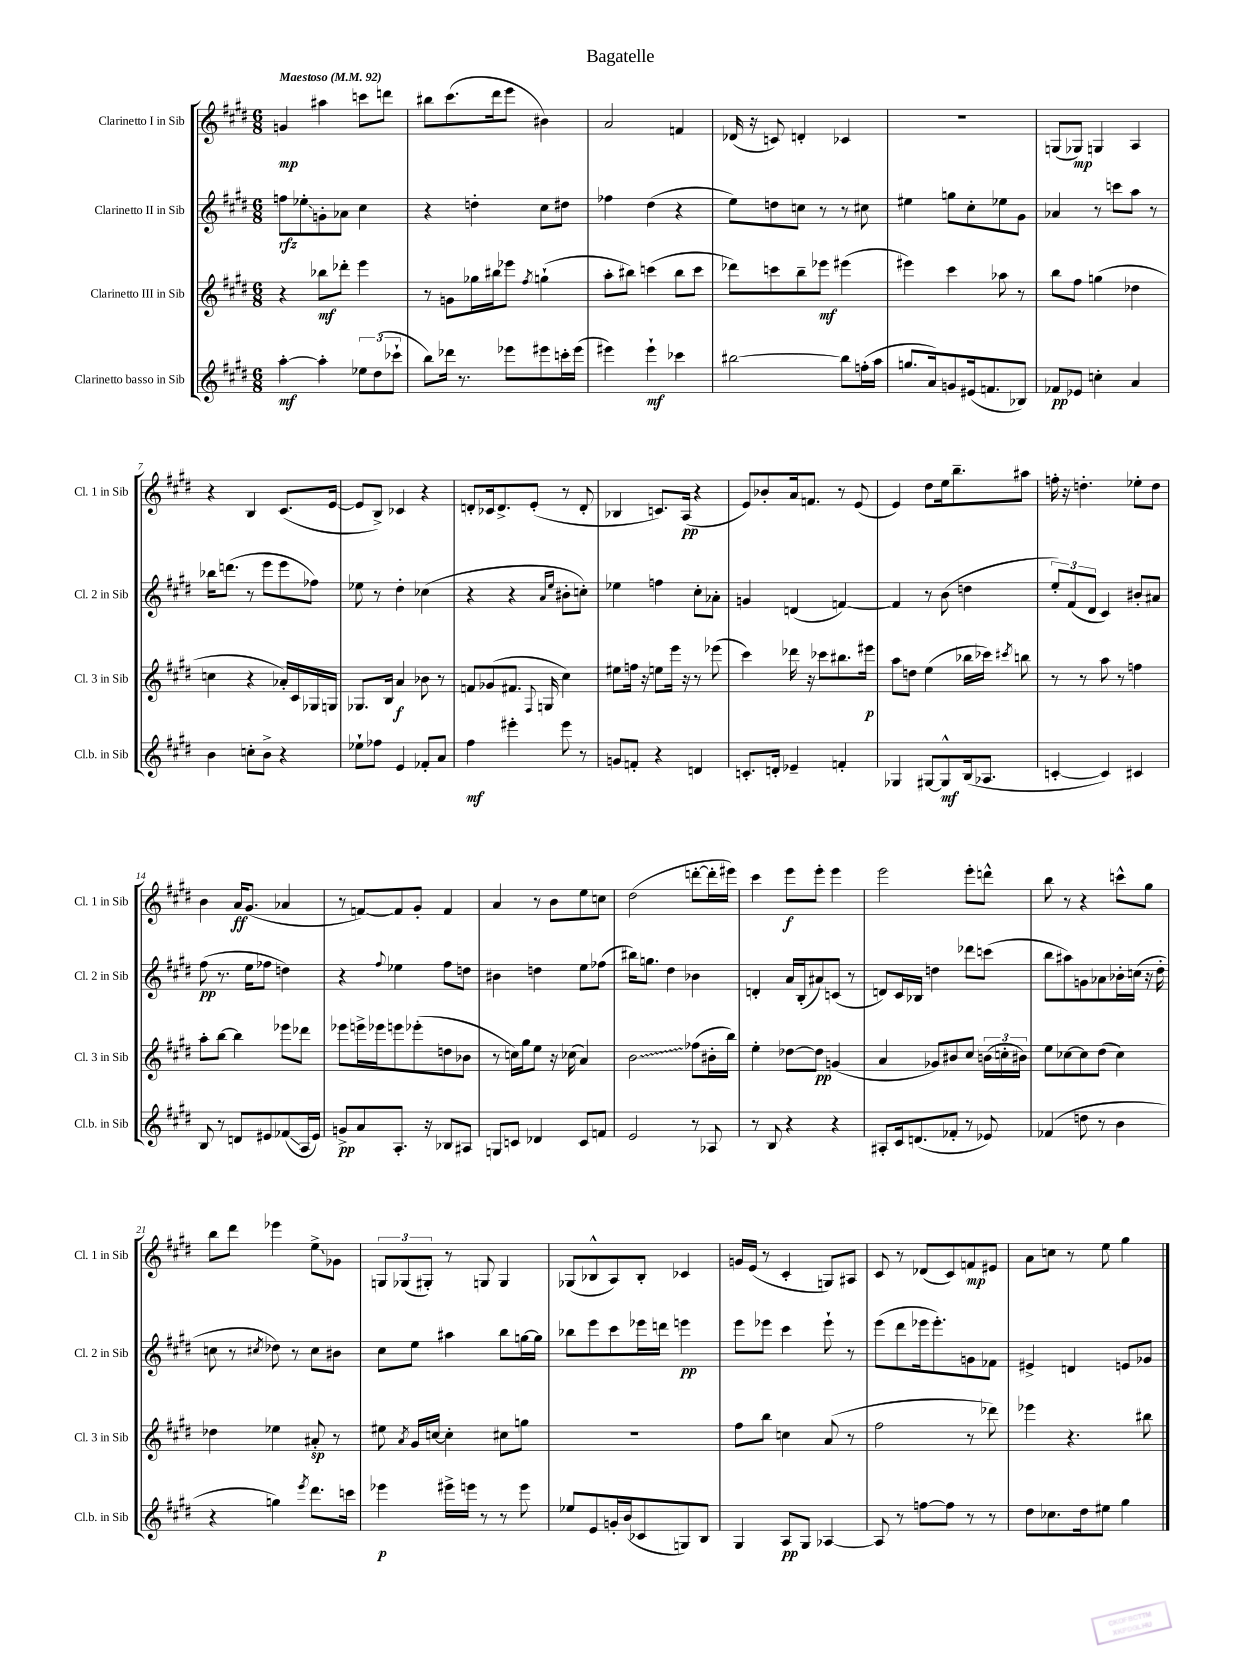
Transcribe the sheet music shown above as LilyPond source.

\header { title = "Bagatelle" }
<<
\new StaffGroup <<
\new Staff = "s0" \with { instrumentName = "Clarinetto I in Sib" shortInstrumentName = "Cl. 1 in Sib" } {
    \clef treble \key e \major \numericTimeSignature \time 6/8 \tempo "Maestoso" 4 = 92
    \autoBeamOff g'4\mp ais''4 c'''8[ d'''8] |
    bis''8[ cis'''8.( dis'''16 e'''8] bis'4) |
    a'2 f'4 |
    des'16( r16 c'8) d'4-. ces'4 |
    R2. |
    g8[( ges8]\mp) g4 a4 |
    r4 b4 cis'8.[( e'16]~ |
    e'8[ b8]->) ces'4 r4 |
    d'8[-. ces'16 d'8.-> e'8]-.( r8 d'8-. |
    bes4 c'8.[) a16]\pp( r4 |
    e'8[) bes'8-. a'16 f'8.] r8 e'8( |
    e'4) dis''8[ e''16 b''8.-- ais''8] |
    f''16-. r16 d''4.-. ees''8[-. d''8] |
    b'4 a'16[\ff gis'8.]( aes'4 |
    r8 f'8[~) f'8 gis'8]-. f'4 |
    a'4 r8 b'8[ e''8 c''8] |
    dis''2( d'''8[~-. d'''16-. eis'''16]) |
    cis'''4 e'''8[\f e'''8]-. e'''4 |
    e'''2 e'''8[-. d'''8]-^ |
    b''8 r8 r4 c'''8[-^ gis''8] |
    b''8[ dis'''8] ees'''4 \once \override Glissando.style = #'zigzag e''8[->\glissando ges'8] |
    \tuplet 3/2 { g8[ ges8( gis8]-.) } r8 g8 g4 |
    ges8[( bes8-^ a8) bes8]-. ces'4 |
    g'16[ e'16]( r8 cis'4-. g8[) ais8] |
    cis'8 r8 des'8[( cis'8) f'8\mp eis'8] |
    a'8[ c''8] r8 e''8 gis''4 \bar "|." |
}
\new Staff = "s1" \with { instrumentName = "Clarinetto II in Sib" shortInstrumentName = "Cl. 2 in Sib" } {
    \clef treble \key e \major \numericTimeSignature \time 6/8
    \autoBeamOff f''8[\rfz ees''8-.\glissando g'8-. aes'8] cis''4 |
    r4 d''4-. cis''8[ dis''8] |
    fes''4 dis''4( r4 |
    e''8[) d''8 c''8] r8 r8 cis''8 |
    eis''4 g''8[ cis''8-. ees''8 gis'8] |
    aes'4 r8 c'''8[ a''8] r8 |
    bes''16[ d'''8.]( r8 e'''8[ e'''8 fes''8]) |
    ees''8 r8 dis''4-. ces''4( |
    r4 r4 \grace { a'16[ e''16] } bis'8[-. c''8]-.) |
    ees''4 f''4 cis''8[-. aes'8]-. |
    g'4 d'4( f'4~) |
    f'4 r8 b'8( d''4 |
    \tuplet 3/2 { e''8[-.) fis'8( dis'8] } cis'4) bis'8[-. ais'8] |
    fis''8\pp( r8. e''16[ fes''8] d''4) |
    r4 \appoggiatura { fis''8 } ees''4 fis''8[ d''8] |
    bis'4 d''4 e''8[ fes''8]( |
    bis''16[) g''8.] dis''4 bes'4 |
    d'4-. a'16[ b16-.( ais'8) c'8]( r8 |
    d'8[) cis'16 bes16] d''4 des'''8[ c'''8]( |
    b''8[ ais''8) g'8 aes'8 bes'16-. c''16]( r16 dis''16-. |
    c''8 r8 \acciaccatura { cis''8 } des''8) r8 cis''8[ bis'8] |
    cis''8[ e''8] ais''4 b''8[ g''16~ g''16] |
    bes''8[ e'''8 cis'''8 ees'''16 d'''16] e'''4\pp |
    e'''8[ ees'''8] cis'''4 ees'''8-! r8 |
    e'''8[( dis'''8 ees'''16 ees'''8.-.) g'8 fes'8] |
    eis'4-> d'4 e'8[ ges'8] \bar "|." |
}
\new Staff = "s2" \with { instrumentName = "Clarinetto III in Sib" shortInstrumentName = "Cl. 3 in Sib" } {
    \clef treble \key e \major \numericTimeSignature \time 6/8
    \autoBeamOff r4 bes''8[\mf des'''8]-. e'''4 |
    r8 g'8[ ges''16 bis''16 ees'''8] \acciaccatura { fis''8 } g''4-!( |
    a''8[-. bis''8]) c'''4( bis''8[ c'''8] |
    des'''8[) c'''8 b''8-- ees'''8]\mf eis'''4( |
    eis'''4) cis'''4 aes''8 r8 |
    b''8[ fis''8] g''4( des''4 |
    c''4 r4 aes'16[-.) cis'16 ges16 g16] |
    ges8.[ b16] a'4\f bes'8 r8 |
    f'8[ ges'8( fis'8.] \appoggiatura { fis8 } g16 cis''4) |
    eis''8[ f''16] r16 e''8[ e'''16] r16 r8 ees'''8( |
    cis'''4) des'''16 r16 ces'''8[ bis''8. eis'''16]\p |
    a''8[ d''8] e''4( bes''16[ ces'''16]) \acciaccatura { cis'''8 } b''8 |
    r8 r8 a''8 r8 f''4 |
    a''8[-. b''8]~ b''4 ees'''8[ des'''8] |
    ees'''8[ e'''16-> ees'''16 e'''8 ees'''8-.( d''8 bes'8] |
    r8 c''16[) gis''16 e''8] r16 ces''16( a'4) |
    \once \override Glissando.style = #'zigzag b'2\glissando fes''8[( bis'16-. b''16]) |
    e''4-. des''8[~ des''8]\pp g'4( |
    a'4 ges'8[) bis'8 cis''8] \tuplet 3/2 { b'16[( c''16-. bis'16]) } |
    e''8[ ces''8~ ces''8 dis''8]( ces''4) |
    des''4 ees''4 ais'8-.\sp r8 |
    eis''8 \acciaccatura { a'8 } gis'16[ c''16]~ c''4-. cis''8[ g''8] |
    R2. |
    fis''8[ b''8] c''4 a'8( r8 |
    fis''2 r8 des'''8) |
    ees'''4 r4. bis''8 \bar "|." |
}
\new Staff = "s3" \with { instrumentName = "Clarinetto basso in Sib" shortInstrumentName = "Cl.b. in Sib" } {
    \clef treble \key e \major \numericTimeSignature \time 6/8
    \autoBeamOff a''4~-.\mf a''4-. \tuplet 3/2 { ees''8[ dis''8( ces'''8]-! } |
    b''8[) des'''16] r8. ees'''8[ eis'''8 c'''16-. eis'''16]( |
    eis'''4) eis'''4-!\mf ces'''4 |
    bis''2~ bis''8[ f''16-.( a''16] |
    g''8.[ a'16) g'8 eis'16( f'8. bes8]) |
    fes'8[\pp ees'8] c''4-. a'4 |
    b'4 c''8[-. b'8]-> r4 |
    ees''8[-! fes''8] e'4 fes'8[-. a'8] |
    fis''4\mf eis'''4-. eis'''8 r8 |
    g'8[ f'8]-. r4 d'4 |
    c'8.[-. d'16]-. ees'4-- f'4-. |
    ges4 gis8[~ gis8-^\mf b16( aes8.] |
    c'4~-. c'4) cis'4 |
    b8 r8 d'8[ eis'8 fes'8\glissando( a16 eis'16]) |
    g'8[->\pp a'8 a8.]-. r16 bes8[ ais8] |
    g8[ c'8] des'4 c'8[ f'8] |
    e'2 r8 aes8 |
    r8 b8 r4 r4 |
    ais8[-. cis'16 d'8.( fes'8]-. r8 ees'8) |
    fes'4( d''8 r8 b'4 |
    r4 g''4) \acciaccatura { e'''8 } dis'''8.[ c'''16] |
    ees'''4\p eis'''16[-> e'''16] r8 r8 e'''8 |
    ees''8[ e'8 g'16-. b'16( ces'8 g8) b8] |
    gis4 a8[\pp gis8] aes4~ |
    aes8 r8 f''8[~ f''8] r8 r8 |
    dis''8[ ces''8. dis''16 eis''8] gis''4 \bar "|." |
}
>>
>>
